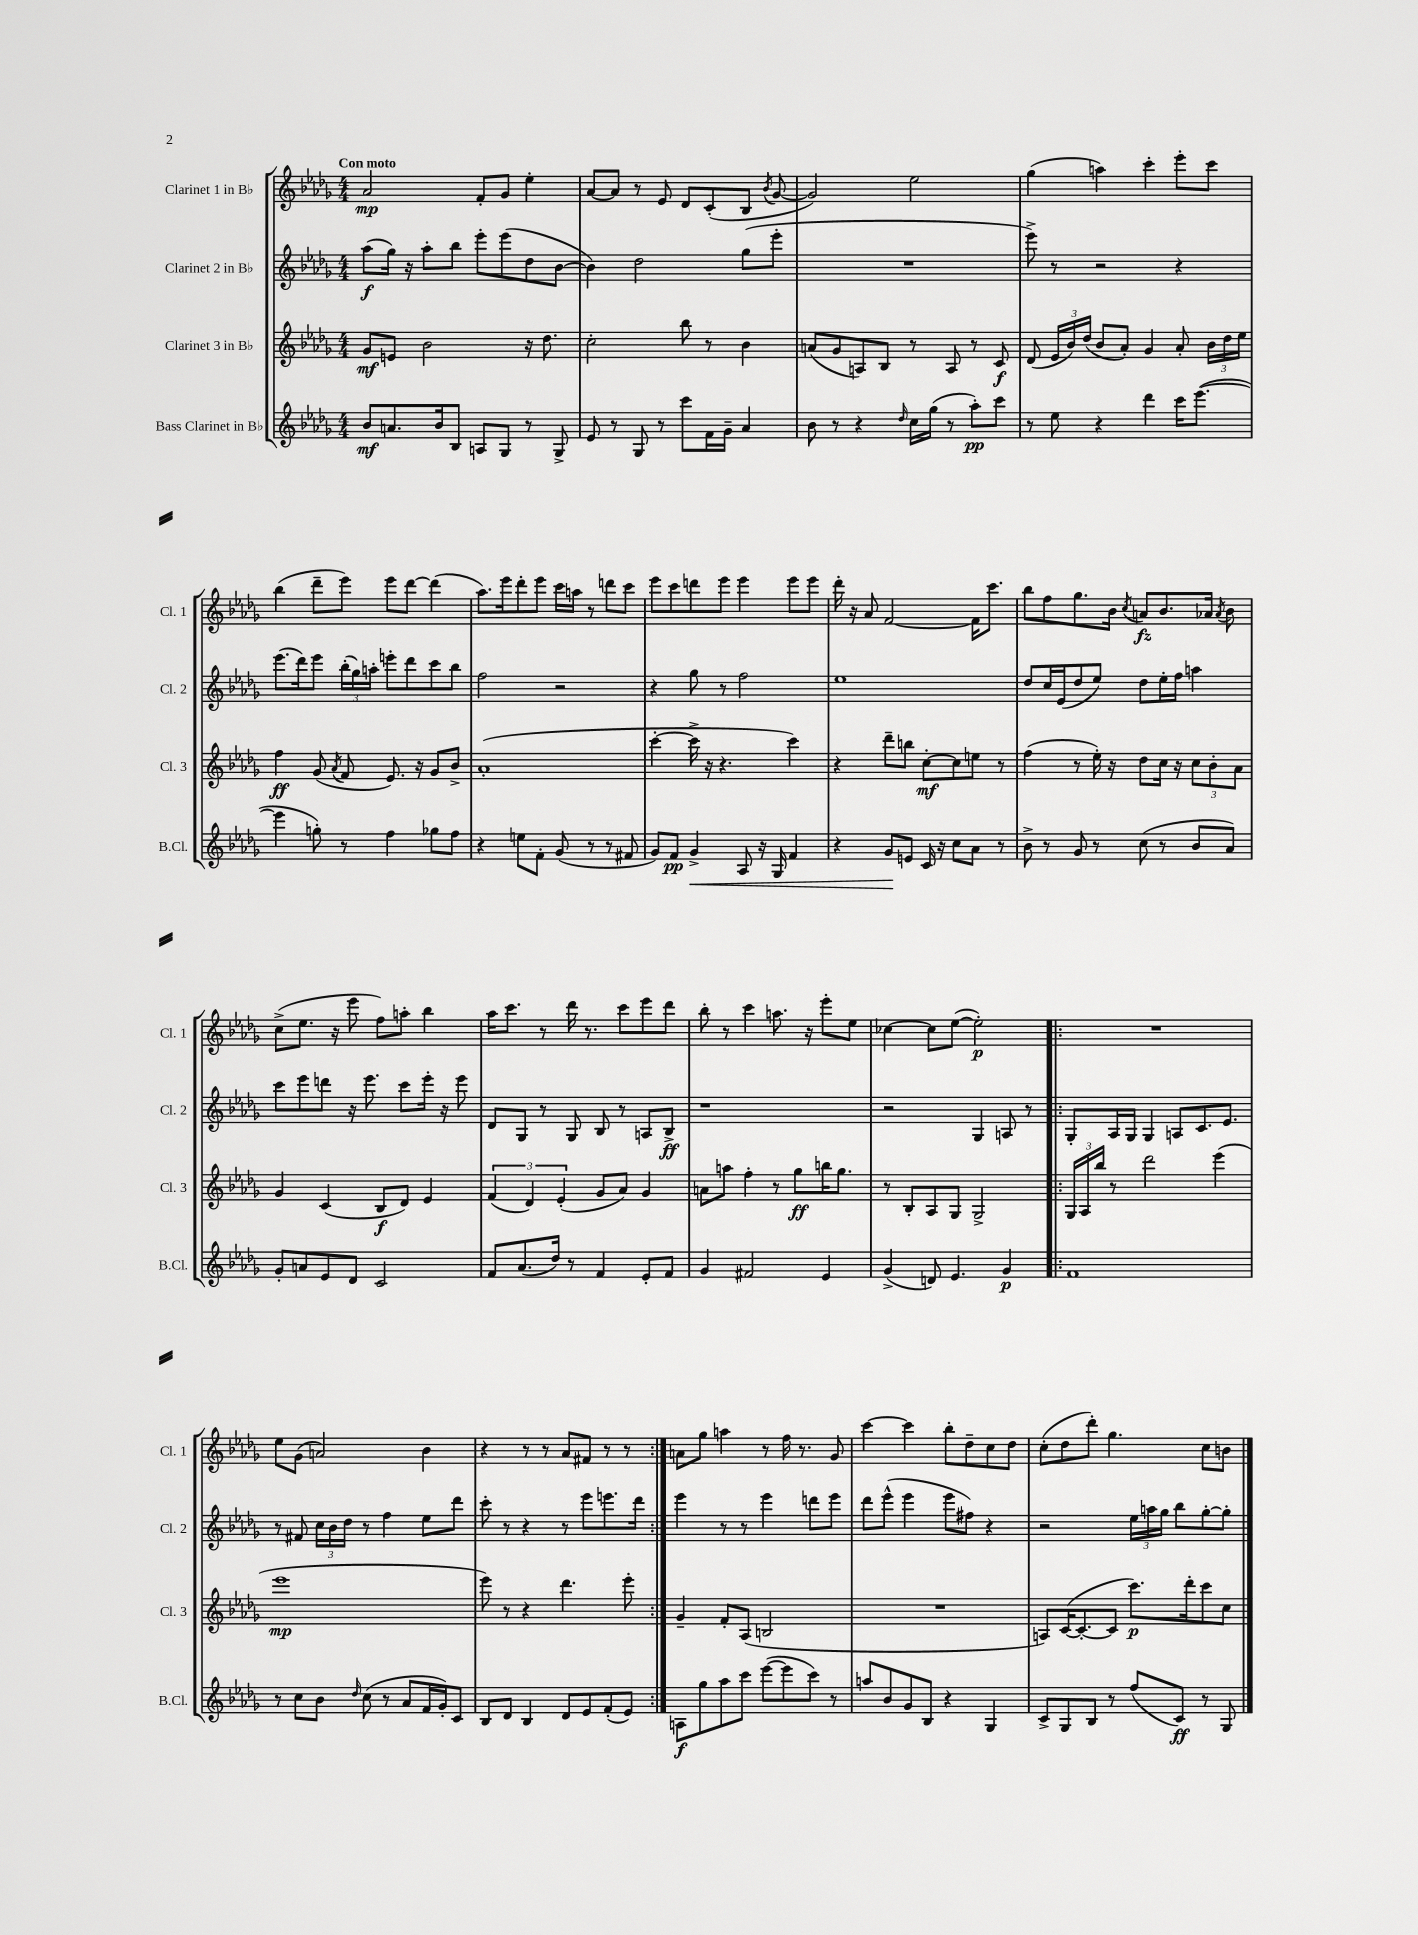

**kern	**kern	**kern	**kern
*staff4	*staff3	*staff2	*staff1
*clefG2	*clefG2	*clefG2	*clefG2
*k[b-e-a-d-g-]	*k[b-e-a-d-g-]	*k[b-e-a-d-g-]	*k[b-e-a-d-g-]
*M4/4	*M4/4	*M4/4	*M4/4
8b-/L	8g-/L	(8aa-\L	2a-/
8.a/	8e/J	16gg-\Jk)	.
.	.	16r	.
.	2b-\	8aa-'\L	.
16b-/k	.	.	.
8B-/J	.	8bb-\J	.
8A/L	.	8eee-'\L	8f'/L
8G-/J	.	(8eee-\	8g-/J
8r	16r	8dd-\	4ee-'\
.	8.dd-\	.	.
8G-^/	.	[8b-\J	.
=	=	=	=
8e-/	2cc'\	4b-\])	[8a-/L
8r	.	.	8a-/]J
8G-/	.	2dd-\	8r
8r	.	.	8e-/
8ccc\L	8bb-\	.	8d-/L
16f\L	8r	.	(8c'/
16g-~\JJ	.	.	.
4a-/	4b-\	(8gg-\L	8B-/J
.	.	.	8qb-/
.	.	8eee-'\J	[8g-/
=	=	=	=
8b-\	(8a/L	1r	2g-/])
8r	8g-/	.	.
4r	8A/)	.	.
.	8B-/J	.	.
16qqdd-/	.	.	.
16cc\LL	8r	.	2ee-\
(16gg-\JJ	.	.	.
8r	8A/	.	.
8aa-'\L)	8r	.	.
8ccc\J	8c/	.	.
=	=	=	=
8r	(8d-/	8eee-^\)	(4gg-\
8ee-\	24e-/LL	8r	.
.	24b-/)	.	.
.	(24dd-/JJ	.	.
4r	8b-/L	2r	4aa\)
.	8a-'/J)	.	.
4ddd-\	4g-/	.	4ccc'\
16ccc\LK	8a-'/	4r	8eee-'\L
([8.eee-\J	.	.	.
.	24b-\LL	.	8ccc\J
.	24dd-\	.	.
.	24ee-\JJ	.	.
=	=	=	=
4eee-\]	4ff\	(8.eee-\L	(4bb-\
.	.	16ddd-\k)	.
8gg'\)	(8g-/	8eee-\J	8ddd-~\L
.	8qa-/	.	.
8r	8f/	(24bb-'\LL	8eee-\J)
.	.	24gg-\)	.
.	.	24aa'\JJ	.
4ff\	8.e-/)	8eee'\L	8eee-\L
.	.	8ddd-\	[8ddd-\J
.	16r	.	.
8gg-\L	8g-/L	8ccc\	(4ddd-\]
8ff\J	8b-^/J	8bb-\J	.
=	=	=	=
4r	(1a-'	2ff\	8.aa-\L)
.	.	.	16eee-\k
8ee\L	.	.	8ddd-'\
8f'\J	.	.	8eee-\J
(8g-/	.	2r	16ccc\LL
.	.	.	16aa\JJ
8r	.	.	8r
8r	.	.	8ddd\L
8f#/	.	.	8ccc\J
=	=	=	=
8g-/L)	[4ccc'\	4r	8eee-\L
8f/J	.	.	8ccc\
4g-^/	16ccc^\]	8gg-\	8ddd\
.	16r	.	.
.	4.r	8r	8eee-\J
8A-/	.	2ff\	4eee-\
16r	.	.	.
16G-/	.	.	.
4f/	4ccc\)	.	8eee-\L
.	.	.	8eee-\J
=	=	=	=
4r	4r	1ee-	16ddd-'\
.	.	.	16r
.	.	.	8a-/
8g-/L	8ddd-~\L	.	[2f/
8e/J	8bb\J	.	.
16c/	[8cc'\L	.	.
16r	.	.	.
8cc\L	8cc\]	.	.
8a-\J	8ee\J	.	16f\]LK
.	.	.	8.ccc\J
8r	8r	.	.
=	=	=	=
8b-^\	(4ff\	8dd-/L	8bb-\L
8r	.	16cc/L	8ff\
.	.	(16e-/J	.
8g-/	8r	8dd-/	8.gg-\
8r	16ee-'\)	8ee-/J)	.
.	16r	.	16b-\Jk
.	.	.	8qcc/
(8cc\	8dd-\L	8dd-\L	8a/L
8r	16cc\Jk	16ee-'\L	8.b-/
.	16r	16ff\JJ	.
8b-/L	12cc\L	4aa\	.
.	.	.	16a-/Jk
.	12b-'\	.	.
.	.	.	8qa-/
8a-/J)	.	.	8b-\
.	12a-\J	.	.
=	=	=	=
8g-'/L	4g-/	8ccc\L	(8cc^\L
8a/	.	8eee-\	8.ee-\J
8e-/	(4c/	8ddd\J	.
.	.	.	16r
8d-/J	.	16r	8eee-\
.	.	8.eee-\	.
2c/	8B-/L	.	8ff\L)
.	8d-/J)	8ccc\L	8aa'\J
.	4e-/	16eee-'\Jk	4bb-\
.	.	16r	.
.	.	8eee-\	.
=	=	=	=
8f/L	(6f/	8d-/L	16aa-\LK
.	.	.	8.ccc\J
(8.a-/	.	8G-/J	.
.	6d-/)	.	.
.	.	8r	8r
16dd-/Jk)	.	.	.
.	(6e-'/	.	.
8r	.	8G-/	16ddd-\
.	.	.	8.r
4f/	8g-/L	8B-/	.
.	8a-/J)	8r	8ccc\L
8e-'/L	4g-/	8A/L	8eee-\
8f/J	.	8B-^/J	8ddd-\J
=	=	=	=
4g-/	8a\L	1r	8bb-'\
.	8aa\J	.	8r
2f#/	4ff'\	.	4ccc\
.	8r	.	8.aa\
.	8gg-\L	.	.
.	.	.	16r
4e-/	16bb\K	.	8eee-'\L
.	8.gg-\J	.	.
.	.	.	8ee-\J
=	=	=	=
(4g-^/	8r	2r	[4cc-\
.	8B-'/L	.	.
8d/)	8A-/	.	8cc-\]L
4.e-/	8G-/J	.	([8ee-\J
.	2G-^/	4G-/	2ee-'\])
4g-/	.	8A/	.
.	.	8r	.
=!|:	=!|:	=!|:	=!|:
1f	24G-/LL	8G-'/L	1r
.	24A-/	.	.
.	24bb-/JJ	.	.
.	8r	16A-/L	.
.	.	16G-/JJ	.
.	2ddd-\	4G-/	.
.	.	8A/L	.
.	.	8.c/	.
.	(4eee-\	.	.
.	.	8.e-/J	.
=	=	=	=
8r	1eee-	8r	8ee-\L
8cc\L	.	8f#/	(8g-\J
8b-\J	.	24cc\LL	2a/)
.	.	24b-\	.
.	.	24dd-\JJ	.
16qqdd-/	.	.	.
(8cc\	.	8r	.
8r	.	4ff\	.
8a-/L	.	.	.
16f/L	.	8ee-\L	4b-\
16g-'/J)	.	.	.
8c/J	.	8ddd-\J	.
=	=	=	=
8B-/L	8eee-\)	8ccc'\	4r
8d-/J	8r	8r	.
4B-/	4r	4r	8r
.	.	.	8r
8d-/L	4.ddd-\	8r	8a-/L
8e-/	.	8eee-\L	8f#/J
(8f'/	.	8.eee\	8r
8e-/J)	8eee-'\	.	8r
.	.	16ddd-\Jk	.
=:|!	=:|!	=:|!	=:|!
8A\L	4g-~/	4eee-\	8a\L
8gg-\	.	.	8gg-\J
8aa-\	8f'/L	8r	4aa\
8ccc\J	(8A-/J	8r	.
([8eee-\L	2B/	4eee-\	8r
8eee-\]	.	.	16ff\
.	.	.	8.r
8ccc\J)	.	8ddd\L	.
8r	.	8eee-\J	8g-/
=	=	=	=
8aa/L	1r	8ddd-\L	[4ccc\
8b-/	.	(8eee-^^\J	.
8g-/	.	4eee-\	4ccc\]
8B-/J	.	.	.
4r	.	8eee-\L	8bb-'\L
.	.	8ff#\J)	8dd-~\
4G-/	.	4r	8cc\
.	.	.	8dd-\J
=	=	=	=
8c^/L	8A/L)	2r	(8cc'\L
8G-/	([16c/K	.	8dd-\
.	8.c'/_	.	.
8B-/J	.	.	8ddd-'\J)
8r	8c/]J	.	4.gg-\
(8ff/L	8.ccc\L)	24ee-\LL	.
.	.	24aa\	.
.	.	24gg-\JJ	.
8c/J)	.	8bb-\L	.
.	16ddd-'\k	.	.
8r	8ccc\	[8gg-'\	8cc\L
8G-/	8cc\J	8gg-'\]J	8b\J
==	==	==	==
*-	*-	*-	*-
